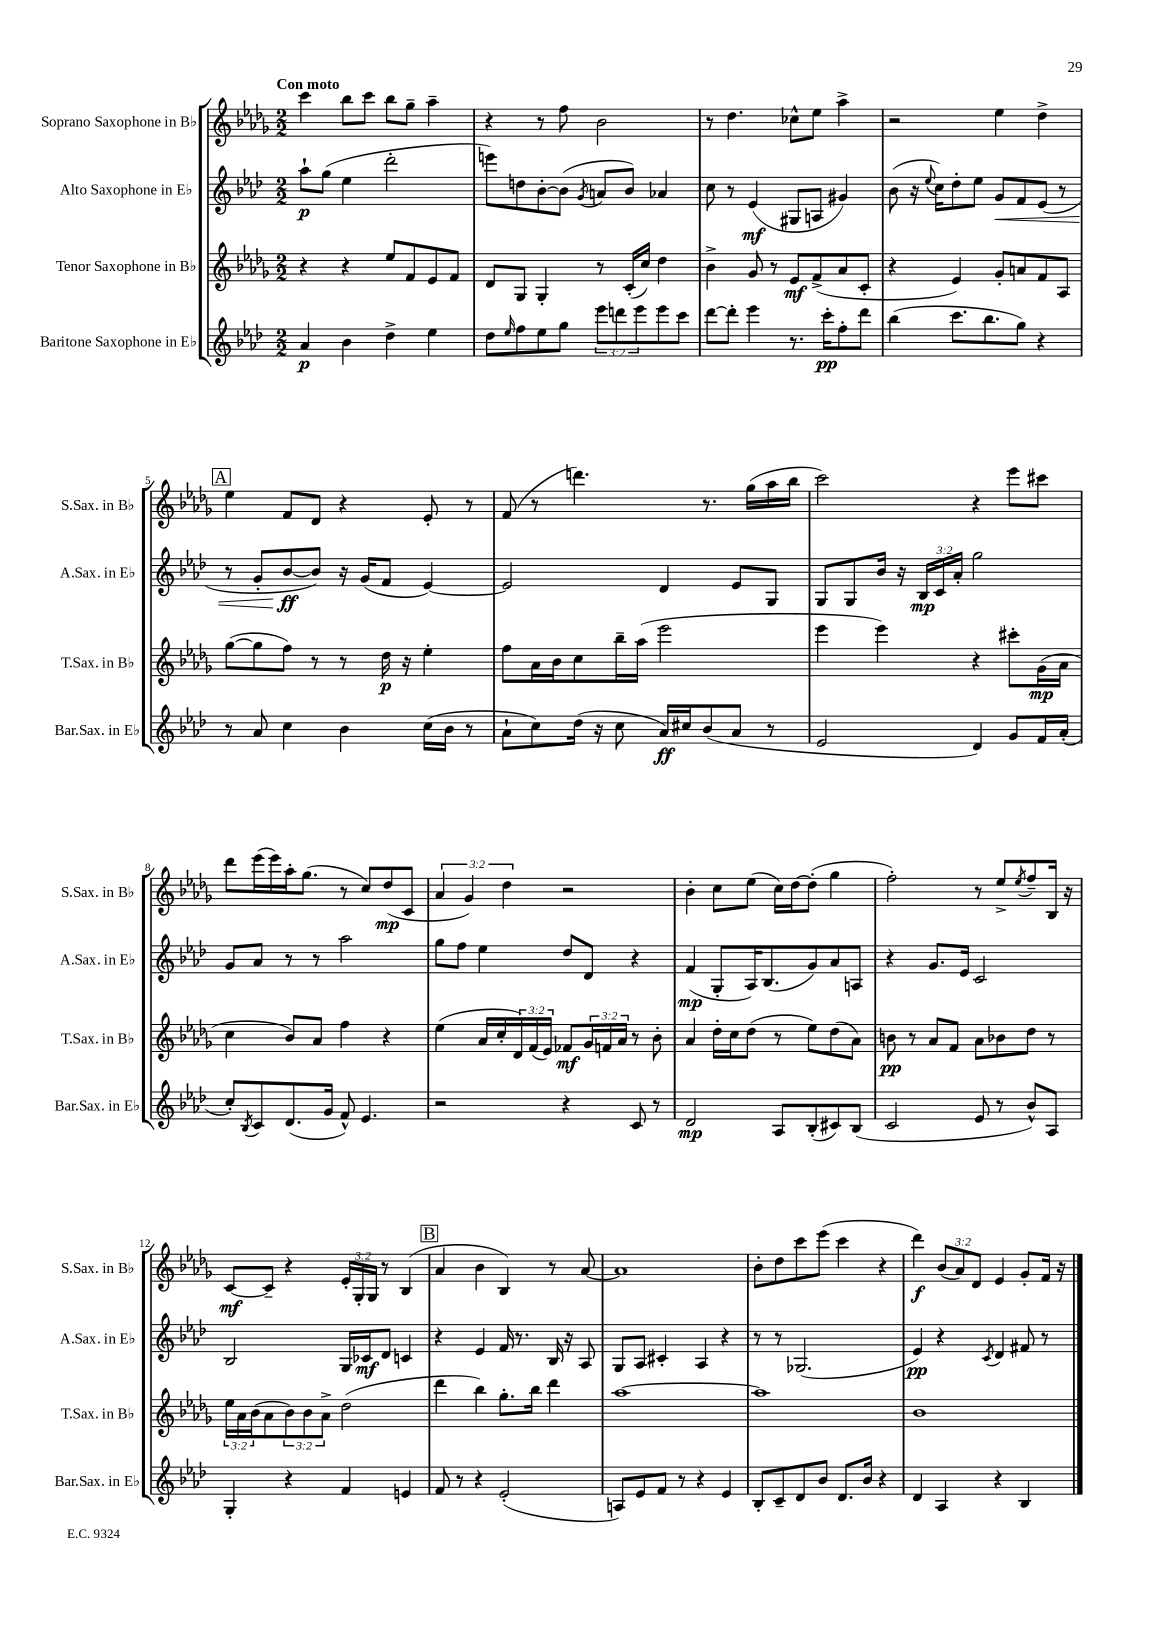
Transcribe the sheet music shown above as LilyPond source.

<<
\new StaffGroup <<
\new Staff = "s0" \with { instrumentName = "Soprano Saxophone in Bb" shortInstrumentName = "S.Sax. in Bb" } {
    \clef treble \key des \major \numericTimeSignature \time 2/2 \override Staff.TupletNumber.text = #tuplet-number::calc-fraction-text \tempo "Con moto"
    c'''4 bes''8 c'''8 bes''8 ges''8-- aes''4-- |
    r4 r8 f''8 bes'2 |
    r8 des''4. ces''8-^ ees''8 aes''4-> |
    r2 ees''4 des''4-> |
    \mark \markup { \box "A" } ees''4 f'8 des'8 r4 ees'8-. r8 |
    f'8( r8 d'''4.) r8. ges''16( aes''16 bes''16 |
    c'''2) r4 ees'''8 cis'''8 |
    des'''8 ees'''16( ees'''16) aes''16-. ges''8.( r8 c''8) des''8\mp( c'8 |
    \tuplet 3/2 { aes'4 ges'4) des''4 } r2 |
    bes'4-. c''8 ees''8( c''16) des''16~ des''8-.( ges''4 |
    f''2-.) r8 ees''8-> \acciaccatura { ees''8 } f''8-- bes16 r16 |
    c'8~\mf c'8-- r4 \tuplet 3/2 { ees'16-. ges16-. ges16 } r8 bes4( |
    \mark \markup { \box "B" } aes'4 bes'4 bes4) r8 aes'8~ |
    aes'1 |
    bes'8-. des''8 c'''8 ees'''8( c'''4 r4 |
    des'''4\f) \tuplet 3/2 { bes'8( aes'8) des'8 } ees'4 ges'8-. f'16 r16 \bar "|." |
}
\new Staff = "s1" \with { instrumentName = "Alto Saxophone in Eb" shortInstrumentName = "A.Sax. in Eb" } {
    \clef treble \key aes \major \numericTimeSignature \time 2/2 \override Staff.TupletNumber.text = #tuplet-number::calc-fraction-text
    aes''8-!\p g''8( ees''4 des'''2-. |
    e'''8) d''8 bes'8~-. bes'8( \acciaccatura { g'8 } a'8 bes'8) aes'4 |
    c''8 r8 ees'4\mf( gis8 a8 gis'4) |
    bes'8( r16 \appoggiatura { ees''8 } c''16) des''8-. ees''8 g'8\< f'8 ees'8( r8 |
    \mark \markup { \box "A" } r8 g'8-. bes'8~\ff\! bes'8) r16 g'16( f'8 ees'4~) |
    ees'2 des'4 ees'8 g8 |
    g8 g8 bes'16 r16 \tuplet 3/2 { bes16\mp c'16 aes'16-. } g''2 |
    g'8 aes'8 r8 r8 aes''2 |
    g''8 f''8 ees''4 des''8 des'8 r4 |
    f'4\mp( g8-. aes16) bes8.( g'8) aes'8 a8 |
    r4 g'8. ees'16 c'2 |
    bes2 g16 ces'16\mf des'8 c'4 |
    \mark \markup { \box "B" } r4 ees'4 f'16 r8. bes16 r16 aes8 |
    g8 aes8 cis'4-. aes4 r4 |
    r8 r8 ges2.( |
    ees'4\pp) r4 \acciaccatura { c'8 } des'4 fis'8 r8 \bar "|." |
}
\new Staff = "s2" \with { instrumentName = "Tenor Saxophone in Bb" shortInstrumentName = "T.Sax. in Bb" } {
    \clef treble \key des \major \numericTimeSignature \time 2/2 \override Staff.TupletNumber.text = #tuplet-number::calc-fraction-text
    r4 r4 ees''8 f'8 ees'8 f'8 |
    des'8 ges8 ges4-. r8 c'16-.( c''16) des''4 |
    bes'4-> ges'8 r8 ees'8\mf f'8->( aes'8 c'8-. |
    r4 ees'4) ges'8-. a'8 f'8 aes8 |
    \mark \markup { \box "A" } ges''8~( ges''8 f''8) r8 r8 des''16\p r16 ees''4-. |
    f''8 aes'16 bes'16 c''8 bes''16-- aes''16( ees'''2 |
    ees'''4 ees'''4) r4 cis'''8-. ges'16\mp( aes'16 |
    c''4 bes'8) aes'8 f''4 r4 |
    ees''4( aes'16 c''16-. \tuplet 3/2 { des'16) f'16( ees'16) } fes'8\mf \tuplet 3/2 { ges'16 f'16 aes'16 } r8 bes'8-. |
    aes'4 des''16-. c''16 des''8( r8 ees''8) des''8( aes'8) |
    b'8\pp r8 aes'8 f'8 aes'8 bes'8 des''8 r8 |
    \tuplet 3/2 { ees''16 aes'16 bes'16( } aes'8 \tuplet 3/2 { bes'8) bes'8 aes'8-> } des''2( |
    \mark \markup { \box "B" } des'''4 bes''4) ges''8.-. bes''16 des'''4 |
    aes''1~ |
    aes''1 |
    bes'1 \bar "|." |
}
\new Staff = "s3" \with { instrumentName = "Baritone Saxophone in Eb" shortInstrumentName = "Bar.Sax. in Eb" } {
    \clef treble \key aes \major \numericTimeSignature \time 2/2 \override Staff.TupletNumber.text = #tuplet-number::calc-fraction-text
    aes'4\p bes'4 des''4-> ees''4 |
    des''8 \grace { ees''16 } f''8 ees''8 g''8 \tuplet 3/2 { ees'''8 d'''8 ees'''8 } ees'''8 c'''8 |
    des'''8~ des'''8-. ees'''4 r8. c'''16-.\pp f''8-. des'''8 |
    bes''4( c'''8. bes''8. g''8) r4 |
    \mark \markup { \box "A" } r8 aes'8 c''4 bes'4 c''16( bes'16 r8 |
    aes'8-! c''8) des''16( r16 c''8 aes'16\ff) cis''16 bes'8( aes'8 r8 |
    ees'2 des'4) g'8 f'16 aes'16-.( |
    c''8-.) \acciaccatura { bes8 } c'8 des'8.( g'16 f'8-^) ees'4. |
    r2 r4 c'8 r8 |
    des'2\mp aes8 bes8-.( cis'8) bes8( |
    c'2 ees'8 r8 bes'8-^) aes8 |
    g4-. r4 f'4 e'4 |
    \mark \markup { \box "B" } f'8 r8 r4 ees'2-.( |
    a8) ees'8 f'8 r8 r4 ees'4 |
    bes8-. c'8-- des'8 bes'8 des'8. bes'16 r4 |
    des'4 aes4 r4 bes4 \bar "|." |
}
>>
>>
